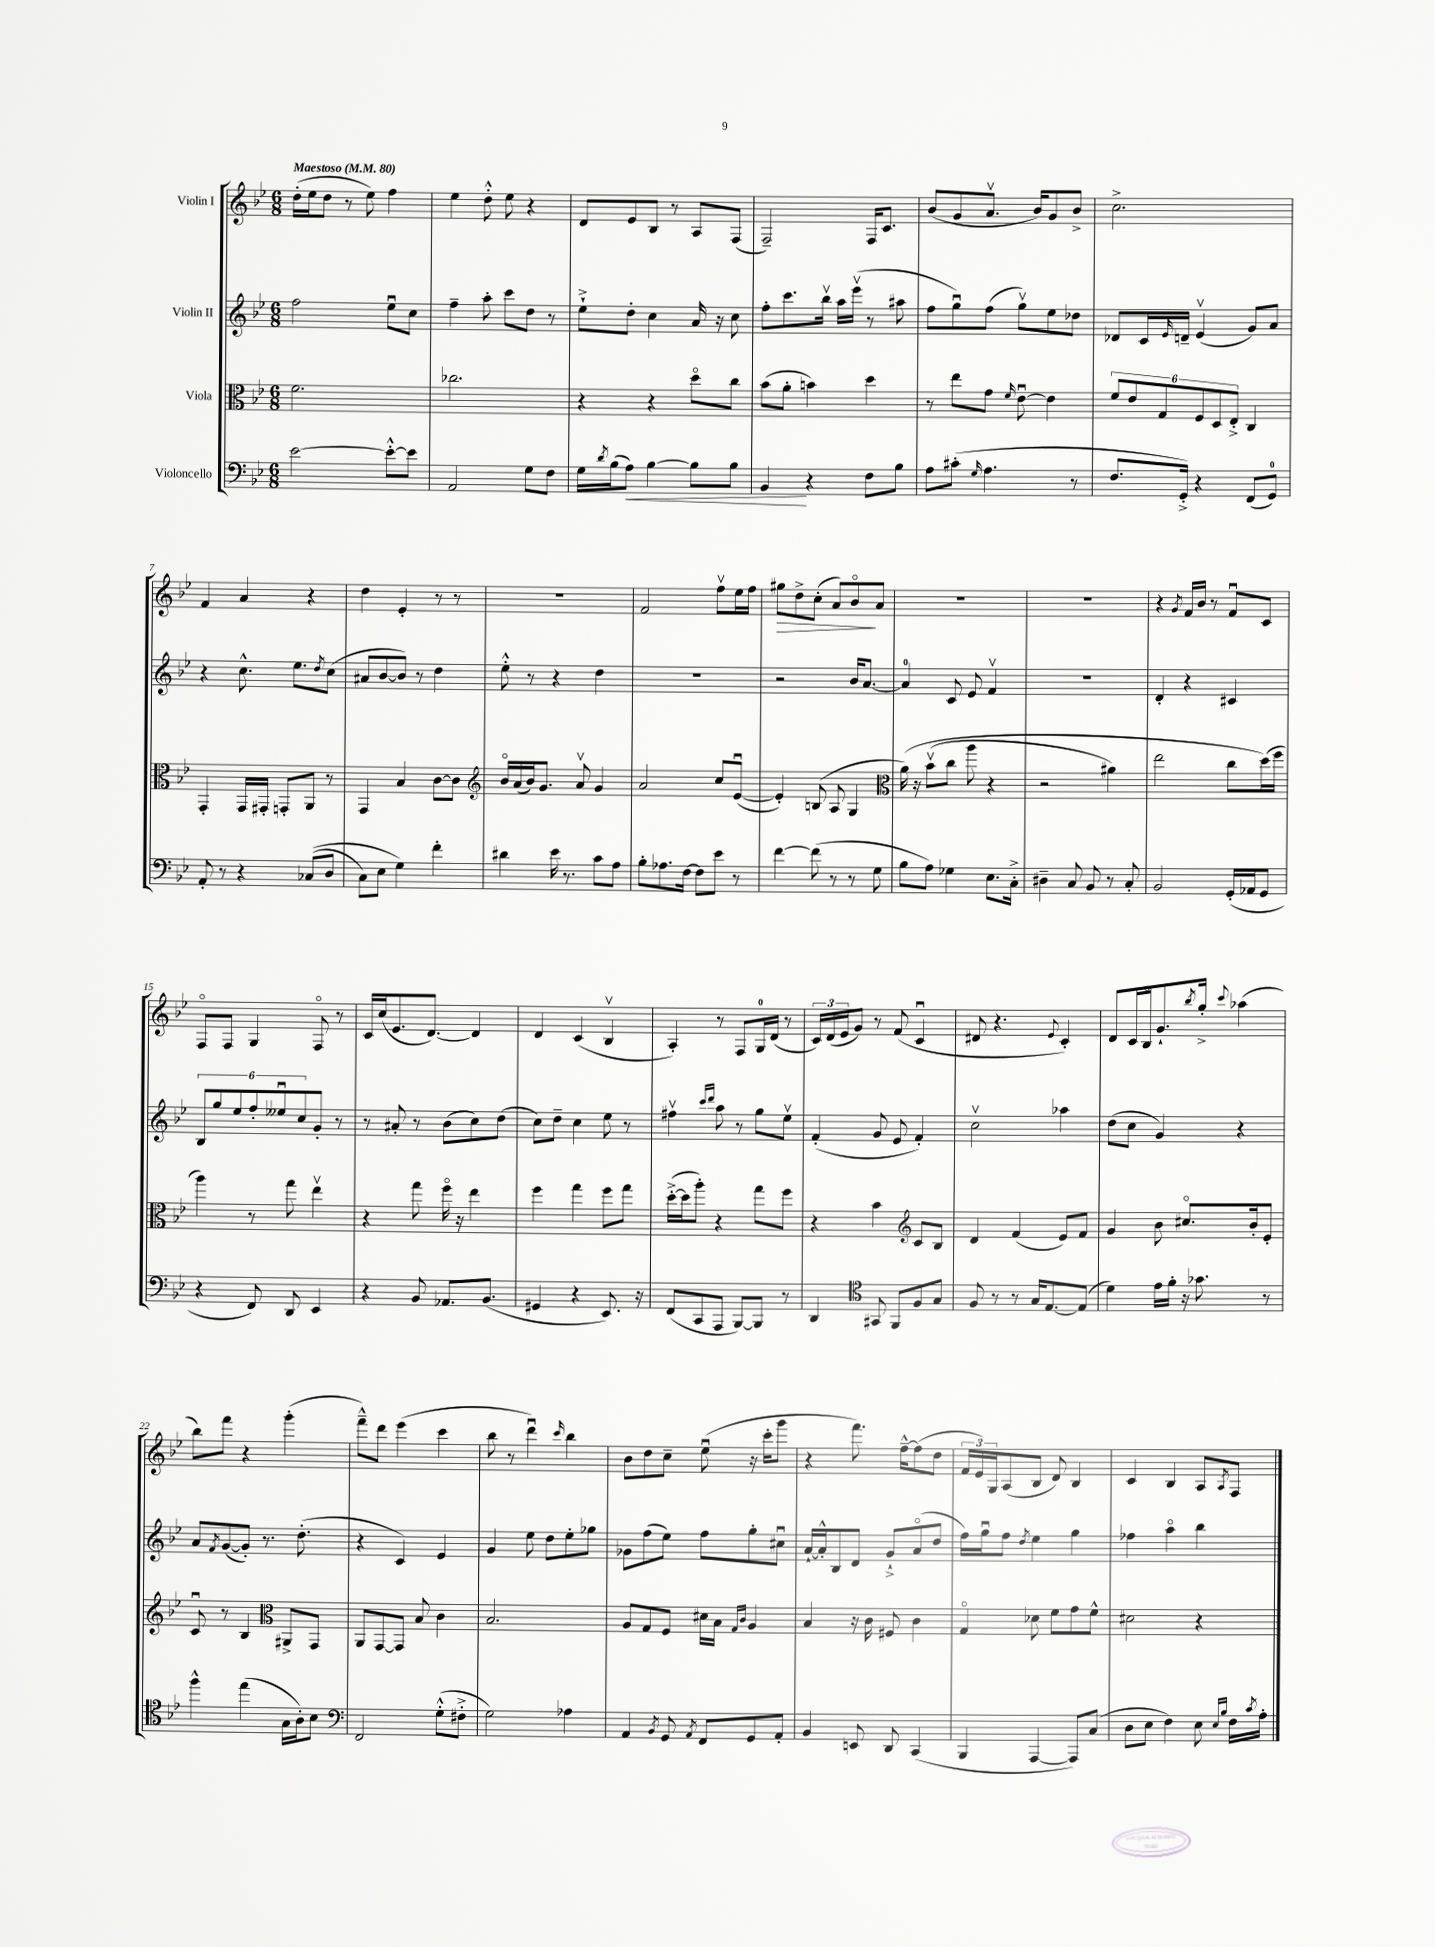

**kern	**kern	**kern	**kern
*staff4	*staff3	*staff2	*staff1
*clefF4	*clefC3	*clefG2	*clefG2
*k[b-e-]	*k[b-e-]	*k[b-e-]	*k[b-e-]
*M6/8	*M6/8	*M6/8	*M6/8
*MM80	*MM80	*MM80	*MM80
[2e-\	2.f\	2ff\	(16dd'\LL
.	.	.	16ee-\J
.	.	.	8dd\J
.	.	.	8r
.	.	.	8ee-\)
8e-'^^\_L	.	8ee-u\L	4ff\
8e-\]J	.	8cc\J	.
=	=	=	=
2AA/	2.cc-\	4ff~\	4ee-\
.	.	8aa'\	8dd'^^\
.	.	8ccc\L	8ee-\
8G\L	.	8dd\J	4r
8F\J	.	8r	.
=	=	=	=
16G\LL	4r	8ee-`^\L	8d/L
8qd/	.	.	.
(16B-\J	.	.	.
8A\J)	.	8dd'\J	8e-/
[4B-\	4r	4cc\	8B-/J
.	.	.	8r
8B-\]L	8ddo\L	16a/	8A/L
.	.	16r	.
8B-\J	8cc\J	8cc\	(8F/J
=	=	=	=
4BB-/	(8b-\L	8ff'\L	2F~/)
.	8a'\J	8.ccc\	.
4r	4b\)	.	.
.	.	16bb-v\Jk	.
.	.	16aa\LL	.
.	.	(16eee-v\JJ	.
8F\L	4dd\	8r	16F/LK
.	.	.	8.c/J
8B-\J	.	8aa#\	.
=	=	=	=
8A\L	8r	8ff\L	(8b-/L
(8c#'\J	8ee-\L	8ggu\)	8g/
16qqG/	.	.	.
4.A\	8g\J	(8ff\J	8.av/J
.	16qqf/	.	.
.	[8e-u\	8ggv\L)	.
.	.	.	16b-/LK)
.	4e-\]	8ee-\	8g/
8r	.	8dd-\J	8b-^/J
=	=	=	=
8.F/L	12f/L	8d-/L	2.cc^\
.	12e-/	.	.
.	.	16c/L	.
.	12G/	.	.
.	.	16qqe-/	.
16GG'^/Jk)	.	16d~/JJ	.
4r	12F/	(4e-v/	.
.	12D/	.	.
.	12E-'^/J	.	.
(8FF/L	4C/	8g/L)	.
8GG/J)	.	8a/J	.
=	=	=	=
8AA'/	4GG'/	4r	4f/
8r	.	.	.
4r	16GG/LL	8.cc^^\	4a/
.	16GG#'/JJ	.	.
.	8GG'/L	.	.
.	.	8.ee-\L	.
&((8C-/L	8AA/J	.	4r
.	.	8qdd/	.
8D/J	8r	(8cc\J	.
=	=	=	=
8C\L)	4GG/	8a#/L	4dd\
8E-\J	.	[8b-/	.
4G\&)	4B-/	8b-/]J)	4e-'/
.	.	8r	.
4f'\	[8c\L	4dd\	8r
.	8c\]J	.	8r
=	=	=	=
*	*clefG2	*	*
4d#\	16b-o/LL	8ee-'^^\	2.r
.	(16a/	.	.
.	16b-/J)	8r	.
.	8.g/J	.	.
16e-\	.	4r	.
8.r	.	.	.
.	8av/	.	.
8c\L	4g/	4dd\	.
8A\J	.	.	.
=	=	=	=
8B-'\L	2a/	2.r	2f/
8.A-\	.	.	.
[16F\Jk	.	.	.
8F\]L	.	.	.
8e-\J	8cc/L	.	8ffv\L
8r	([8e-u/J	.	16ee-\L
.	.	.	16ff\JJ
=	=	=	=
[4f\	4e-'/])	2r	8gg#\L
.	.	.	8dd^\
(8f\]	(8B/	.	(8cc'\J
8r	8A/	.	8a/L)
8r	4G/	16b-/LK	8b-o/
.	.	[8.a/J	.
8G\	.	.	8a/J
=	=	=	=
*	*clefC3	*	*
8B-\L	&(16a\)	4a/]	2.r
.	16r	.	.
8A\J)	(8b-v\L	.	.
4G-\	8cc\J	8c/	.
.	8aa\	8e-/	.
8.E-\L	4r	4fv/	.
16C'^\Jk	.	.	.
=	=	=	=
4D#~\	2r	2.r	2.r
8C/	.	.	.
8BB-/	.	.	.
8r	4a#\)	.	.
8C'/	.	.	.
=	=	=	=
2BB-/	2ee-\	4d'/	4r
.	.	.	8qg/
.	.	4r	16f/LL
.	.	.	16b-/JJ
.	.	.	8r
(16GG'/LL	8cc\L	4c#/	8fu/L
16AA-/J	.	.	.
8GG/J	(16dd\L&)	.	8c/J
.	16ff\JJ	.	.
=	=	=	=
4r	4aa\)	12B-/L	8Fo/L
.	.	12gg/	.
.	.	.	8F/J
.	.	12ee-/	.
8FF/)	8r	12ff'/	4G/
.	.	12ee--u/	.
8DD/	8gg\	.	.
.	.	12cc/	.
4EE-/	4ee-v\	8g'/J	8Fo/
.	.	8r	8r
=	=	=	=
4r	4r	8r	16c/LL
.	.	.	(16cc/J
.	.	8a#'/	8.e-/
8BB-/	8gg\	8r	.
.	.	.	[8.d/J)
8.AA-/L	16ffo\	(8b-\L	.
.	16r	.	.
.	4ee-\	8cc\)	4d/]
(8.BB-/J	.	.	.
.	.	(8dd\J	.
=	=	=	=
4GG#/	4ff\	8cc\L)	4d/
.	.	8dd~\J	.
4r	4gg\	4cc\	(4c/
8.EE-/)	8ff\L	8ee-\	4B-v/
.	8gg\J	8r	.
16r	.	.	.
=	=	=	=
(8FF/L	([16dd'^\LL	4ff#v\	4A'/)
.	16dd\]J	.	.
8CC/	8aa'\J)	.	.
.	.	16qqccc/LL	.
.	.	16qqddd/JJ	.
8AAA/J	4r	8aa\	8r
[8BBB-/L)	.	8r	8F/L
8BBB-/]J	8gg\L	8gg\L	16G/L
.	.	.	(16d/JJ
8r	8ff\J	8ee-v\J	8r
=	=	=	=
4DD/	4r	(4f'/	24c/LL)
.	.	.	(24d/
.	.	.	24e-/J
.	.	.	8g/J)
*clefC4	*	*	*
8GG#/	4b-\	8g/	8r
8FF/L	.	8e-/	(8f/
*	*clefG2	*	*
8F/	8c/L	4f'/)	4cu/
8G/J	8B-/J	.	.
=	=	=	=
8F/	4d/	2ccv\	8d#/
8r	.	.	4.r
8r	(4f/	.	.
16G/LK	.	.	.
[8.E-/	.	.	.
.	.	.	8qqe-/
.	8e-/L)	4aa-\	4c'/)
(8E-/]J	8f/J	.	.
=	=	=	=
4d\)	4g/	(8dd\L	8d/L
.	.	8cc\J	16c/L
.	.	.	16B-o/J
16e-\LL	8b-\	4g/)	8.g`/
16f'\JJ	.	.	.
16r	8.cc#o/L	.	.
.	.	.	8qbb-/
8.g-\	.	.	16gg'^/Jk
.	.	.	8qqccc/
.	.	4r	(4aa-\
.	16b-'/k	.	.
8r	8e-'/J	.	.
=	=	=	=
4ff^^\	8cu/	8a/L	8bb-\L)
.	.	8qf/	.
.	8r	([8g/	8fff\J
(4ee-\	4B-/	8g'/]J)	4r
.	.	8.r	.
*	*clefC3	*	*
16G\LL	8AA#^/L	.	(4ggg'\
16A'\J)	.	(8.dd'\	.
8B-\J	8GG/J	.	.
=	=	=	=
*clefF4	*	*	*
2FF/	8AA/L	4r	8fff~^^\L)
.	[8GG/	.	8ddd\J
.	8GG/]J	4c/)	(4eee-\
.	8B-/	.	.
(8G'^^\L	4c\	4e-/	4ccc\
8F#'^\J	.	.	.
=	=	=	=
2G\)	2.B-/	4g/	8bb-\
.	.	.	8r
.	.	8ee-\	4dddu\)
.	.	8dd\L	.
.	.	.	16qqccc/
4A-\	.	8ee-'\	4bb-\
.	.	8gg-\J	.
=	=	=	=
4AA/	8A/L	8g-\L	8b-\L
.	8G/	(8ff\	8dd\
8qBB-/	.	.	.
8GG/	8F/J	8ee-\J)	8cc~\J
8qAA/	.	.	.
8FF/L	16d#\LL	8ff\L	(8ee-u\
.	16B-\JJ	.	.
.	16qqG/LL	.	.
.	16qqc/JJ	.	.
8GG/	4A/	8gg'\	16r
.	.	.	16ccc'\LK
8AA'/J	.	8cc#u\J	8ggg\J
=	=	=	=
4BB-/	4B-/	[16a`/LL	4r
.	.	16a'^^/]J	.
.	.	8B-/	.
8EE/	16r	8d/J	8.fff\)
.	16c\	.	.
8DD/	8F#/	8g`^/L	.
.	.	.	[16ff~^^\LK
(4CC/	4c\	(8ao/	(8ff\]
.	.	8dd/J	8dd\J
=	=	=	=
4BBB-/	4Go/	16ff\LL)	24f/LL
.	.	.	24e-/)
.	.	16ggu\J	.
.	.	.	24G/J
.	.	8ff\J	(8A/
.	.	8qdd/	.
[4AAA/	8d-\	4ee-\	8B-/J
.	8f\L	.	8d/)
8AAA/]L)	8g\	4gg\	4B-/
(8C/J	8f^^\J	.	.
=	=	=	=
8D\L	2d#\	4ff-\	4c/
8E-\J	.	.	.
4F\)	.	4aao\	4B-/
8E-\	4r	4bb-\	8A/L
16qqE-/LL	.	.	.
16qqB-/JJ	.	.	8qA/
16F\LL	.	.	8F/J
8qc/	.	.	.
16A'\JJ	.	.	.
==	==	==	==
*-	*-	*-	*-
